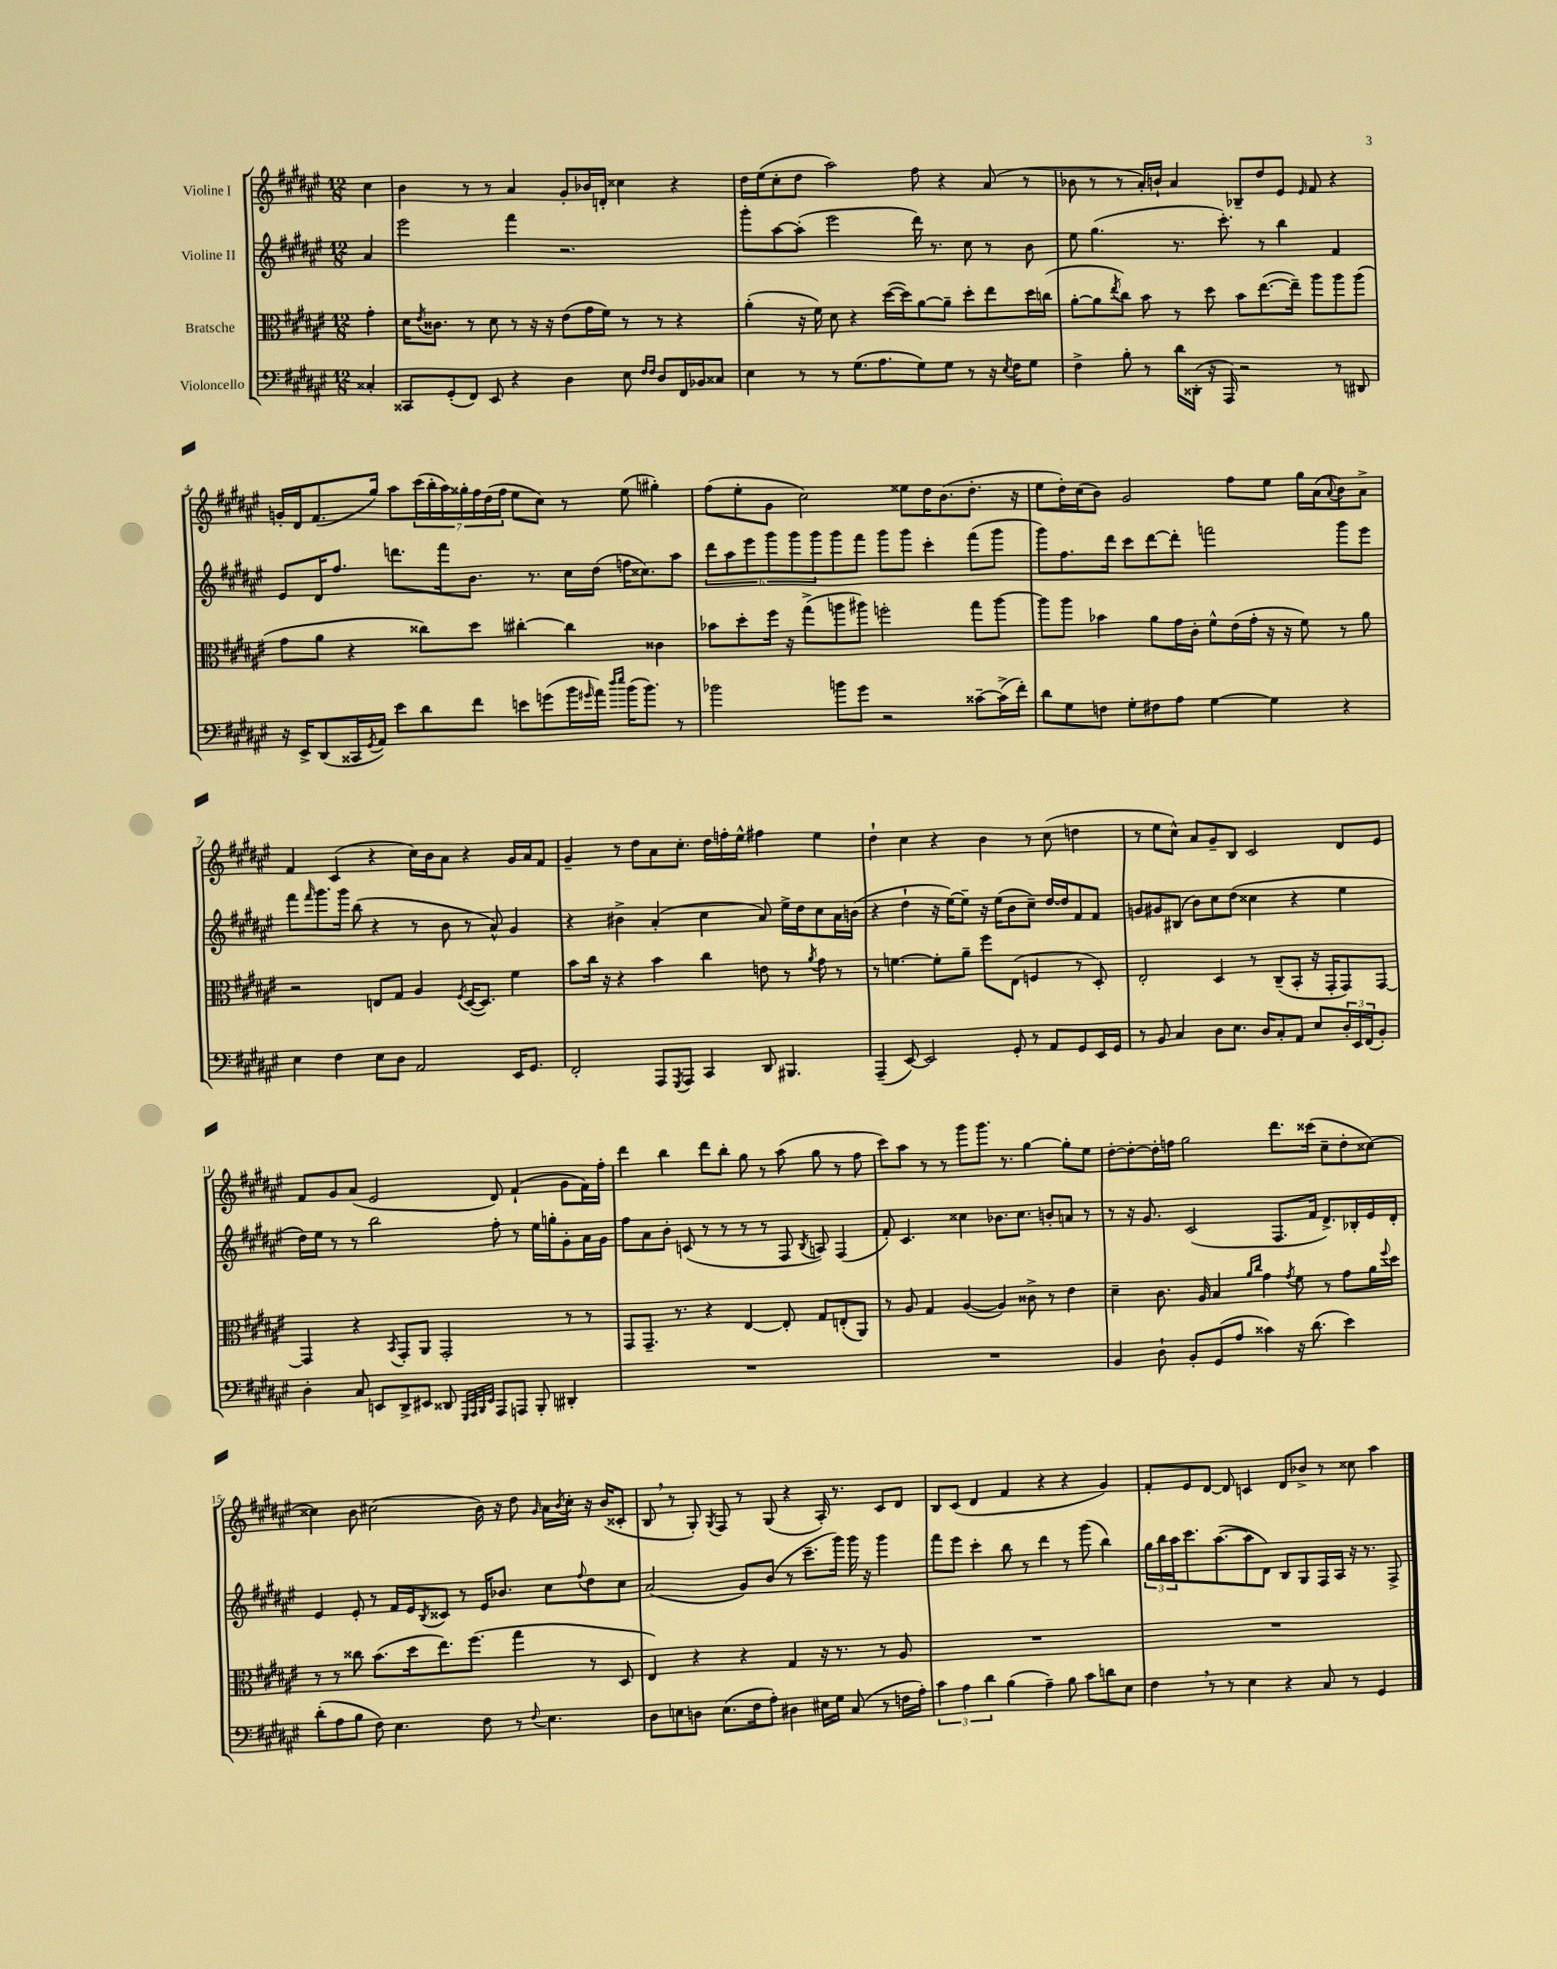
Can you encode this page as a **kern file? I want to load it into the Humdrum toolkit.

**kern	**kern	**kern	**kern
*part4	*part3	*part2	*part1
*staff4	*staff3	*staff2	*staff1
*I"Violoncello	*I"Bratsche	*I"Violine II	*I"Violine I
*clefF4	*clefC3	*clefG2	*clefG2
*k[f#c#g#d#a#e#]	*k[f#c#g#d#a#e#]	*k[f#c#g#d#a#e#]	*k[f#c#g#d#a#e#]
*M12/8	*M12/8	*M12/8	*M12/8
=	=	=	=
4C##X'/	4g#'\	4a#/	4cc#\
=1	=1	=1	=1
8CC##X/L	16d#\KL	2eee#\	4b\
.	8qe#/	.	.
.	8.c##X\J	.	.
(8GG#'/	.	.	.
8FF#/J)	8r	.	8r
8EE#/	8d#\	.	8r
4r	8r	4fff#\	4a#/
.	16r	.	.
.	16r	.	.
4D#\	(8e#\L	2.r	8g#'/L
.	16g#\L	.	16b-X/L
.	16f#\JJ)	.	16dn'/JJ
8E#\	8r	.	4cc##X\
16qqF#/LL	.	.	.
16qqF#/JJ	.	.	.
8D#/L	8r	.	.
16FF#/L	4r	.	4r
16BB-X/J	.	.	.
8C##X/J	.	.	.
=2	=2	=2	=2
4E#\	(4a#'\	8ggg#'\L	16dd#\LL
.	.	.	(16ee#\J
.	.	[8aa#\	8cc#'\
8r	16r	(8aa#'\J]	8dd#\J
.	16f#\)	.	.
8r	8d#\	2eee#\	2aa#\)
(8.G#\L	4r	.	.
8.A#\	.	.	.
.	([16dd#\LL	.	.
.	16dd#\J])	.	.
8G#\)	[8a#\	16ddd#\)	8ff#\
.	.	8.r	.
8G#\J	8a#~\J]	.	4r
8r	8dd#'\L	8cc#\	.
16r	8ee#\	8r	(8a#/
8qE#/	.	.	.
16F#\KL	.	.	.
8G#\J	16dd#\L	8b\	8r
.	(16ccn\JJ	.	.
=3	=3	=3	=3
4F#^\	[8a#'\L	8ee#\	8b-X\
.	8a#\]	(4.gg#\	8r
.	8qee#/	.	.
8B'\	8cc#\J)	.	8r
8r	8b\	.	16a#'/LL)
.	.	.	16bn`/JJ
16d#\LL	8r	8.r	4a#/
(16DD##X'\JJ	.	.	.
16r	8dd#\	.	.
16AAA#/)	.	8.ccc#'\)	.
2r	8b\L	.	8B-X~/L
.	([8.ee#\	8r	8dd#/
.	.	4bb\	8e#/J
.	16ee#~\Jk])	.	.
.	.	.	16qqe#/
.	8aa#\L	.	8f#/
8r	8aa#\	4f#/	4r
8DD#X/	(8aa#\J	.	.
!!LO:LB:g=z
=4	=4	=4	=4
16r	8g#\L	8e#/L	16gn'/LL
16EE#^/KL	.	.	16d#/J
(8DD#/	8a#\J	16d#/K	(8.f#/
.	.	8.ff#/J	.
16CC##X/L	4r	.	.
8qGG#/	.	.	.
16AA#/JJ)	.	.	16gg#/Jk)
8e#\L	.	8.dddn\L	8aa#\L
8d#\	8cc##X\L)	.	(28ccc#\L
.	.	.	28bb'\
.	.	16fff#\k	.
.	.	.	28aa#\)
.	.	.	28gg##X'\
8f#\J	8dd#\J	8.b\J	.
.	.	.	28ff#\
.	.	.	(28dd#\
.	.	.	28ff#\JJ
8en\L	[4cc#X'\	.	8ee#\L
.	.	8.r	.
(8gn\	.	.	8cc#\J)
16b\L	4cc#\]	16cc#\LL	8r
16qqg#X/	.	.	.
16a#\JJ)	.	(16dd#\JJ	.
16qqdd#/LL	.	.	.
16qqee#/JJ	.	.	.
(16b\KL	.	16ffn\KL	(8ee#\
8.b\J)	.	8.cc##X\)	.
.	4c##X\	.	4gg#X'\)
8r	.	8aa#\J	.
=5	=5	=5	=5
2b-X\	8b-X\L	12ddd#\L	(8ff#\L
.	.	12aa#\	.
.	8dd#'\	.	8ee#'\
.	.	12eee#\	.
.	16ff#\Jk	12ggg#\	8g#\J
.	16r	.	.
.	.	12ggg#\	.
.	(8gg#^\L	.	2cc#\)
.	.	12ggg#\	.
8bn\L	8aan\	8ggg#\	.
8g#\J	8aa#X\J)	8fff#\J	.
2r	2ffn'\	8ggg#\L	.
.	.	8ggg#\J	8ee##X\L
.	.	4ccc#'\	16dd#\K
.	.	.	(8.b\
[8c##X~\L	8gg#\L	(8fff#\L	8.dd#'\J
(16c##^\L]	[8aa#\J	8ggg#\J	.
16f#'\JJ)	.	.	16r
=6	=6	=6	=6
8d#\L	8aa#\L]	8ggg#\L)	8ee#\L
8G#\	8aa#\J	8.ff#\	16dd#'\L)
.	.	.	(16cc#\J
8Fn\J	4b-X\	.	8b\J)
.	.	16ddd#\Jk	.
8G#'\L	.	8ccc#\L	2g#/
8F#X\	8a#\L	[8ddd#\	.
8A#\J	16g#\L	8ddd#'\J]	.
.	16c#'\JJ	.	.
[4G#\	8f#^^\L	2fffn\	.
.	(16e#\L	.	8ff#\L
.	16g#'\JJ	.	.
4G#\]	16r	.	8ee#\J
.	16r	.	.
.	8f#\)	.	16gg#\LL
.	.	.	(16a#\J
.	.	.	8qqa#/
4r	8r	8ggg#\L	8b\)
.	8a#\	8eee#\J	8a#^\J
!!LO:LB:g=z
=7	=7	=7	=7
4E#\	2r	8fff#\L	4f#/
.	.	16qqfff#/	.
.	.	8.ggg#\	.
4F#\	.	.	(4c#/
.	.	16ggg#\Jk	.
.	.	(8bb\	.
8E#\L	8En/L	4r	4r
8D#\J	8G#/J	.	.
2AA#/	4A#/	8r	16cc#\LL)
.	.	.	16b\J
.	.	8b\	8a#\J
.	8qF#/	.	.
.	([16D#/KL	8r	4r
.	8.D#/J])	.	.
.	.	8a#^^/)	.
16EE#/KL	4f#\	4g#/	16g#/LL
8.GG#/J	.	.	16a#/J
.	.	.	8f#/J
=8	=8	=8	=8
2FF#'/	8b\L	4r	4g#~/
.	16cc#\Jk	.	.
.	16r	.	.
.	4r	4b#X^\	8r
.	.	.	8dd#\L
8AAA#/L	4b\	(4a#'/	8a#\
8qGGG#/	.	.	.
8AAA#/J	.	.	8.cc#'\J
4CC#/	4cc#\	4cc#\	.
.	.	.	16dd#\LL
.	.	.	16ffn'\
.	.	.	16ee#^^\JJ
8DD#/	8en\	8a#/)	4ff#X\
4.BBB#X/	8r	16ee#^\LL	.
.	.	16dd#\J	.
.	8qa#/	.	.
.	8g#\	8cc#\	4ee#\
.	8r	16a#\L	.
.	.	(16bn\JJ	.
=9	=9	=9	=9
(4AAA#~/	8r	4r	4dd#`\
.	[4.fn\	.	.
[8EE#/)	.	4dd#`\	4cc#\
2EE#/]	.	.	.
.	8f'\L]	16r	4r
.	.	[16ee#\KL)	.
.	8a#~\J	8ee#~\J]	.
.	8ff#\L	16r	4b\
.	.	(16ee#\KL	.
8GG#'/	(8E#\J	8b\	.
8r	4Fn/	8cc#~\J)	8r
8AA#/L	.	[16dd#/LL	(8cc#\
.	.	16dd#/J]	.
8GG#/	8r	8f#/	4ddn\
16EE#/L	8D#'/)	8f#/J	.
16GG#/JJ	.	.	.
=10	=10	=10	=10
8r	2E#'/	8gn/L	8r
8BB/	.	8g#X/	8ee#\L
4C#/	.	(8B#X/J	8cc#^^\J)
.	.	8b\L)	8a#/L
8D#\L	4D#/	8cc#\	8g#~/
8.E#\J	.	(8dd#\J	8B/J
.	8r	4cc##X\	2c#/
16D#/KL	.	.	.
8C#'/	(8C#~/L	.	.
8AA#/J	8BB'/J	4r	.
8E#/L	16r	.	.
.	16GG#'/KL	.	.
24D#'/L	8GG#/)	4ee#\	8d#/L
24EE#/	.	.	.
(24FF#/J	.	.	.
8BB'/J)	[8GG#/J	.	8e#/J
!!LO:LB:g=z
=11	=11	=11	=11
4D#'\	4GG#/]	16dd#\LL)	8f#/L
.	.	16ee#\JJ	.
.	.	8r	8g#/
8C#/	4r	8r	(8a#/J
8EEn/L	.	2bb\	2e#/
.	8qBB/	.	.
8DD#^/	8GG#'/L	.	.
8EE#X/J	8AA#/J	.	.
8DD##X/	2GG#'/	.	.
32qqGGG#/LLL	.	.	.
32qqAAA#/	.	.	.
32qqBBB/	.	.	.
32qqEE#/JJJ	.	.	.
8AAA#/L	.	8ff#'\	8d#/)
8AAAn/J	.	8r	(4f#`/
8BBB'/	.	16ee#\LL	.
.	.	16ggn'\J	.
4DD#X'/	8r	8g#'\	8g#\L
.	8r	16a#\L	16f#\L)
.	.	16g#\JJ	16ff#'\JJ
=12	=12	=12	=12
1.r	8GG#/L	8ff#\L	4ddd#\
.	8.GG#~/J	8a#\	.
.	.	8b'\J	4bb\
.	8.r	.	.
.	.	(8cn/	.
.	4r	8r	8ddd#\L
.	.	8r	8bb'\J
.	[4E#/	8r	8gg#\
.	.	8r	8r
.	8E#'/]	8F#/	(8aa#\
.	.	8qB/	.
.	8G#/L	8An/)	8gg#\
.	(8En'/	(4F#/	8r
.	8AA#/J)	.	8ff#\
=13	=13	=13	=13
1.r	8r	8f#'/)	8ccc#\L)
.	8A#/	4.c#/	8aa#\J
.	4G#/	.	8r
.	.	.	8r
.	([4A#/	4cc##X\	8ggg#\L
.	.	.	8.ggg#\J
.	4A#/])	8.b-X\L	.
.	.	.	8.r
.	.	8.cc##\J	.
.	8c##X^\	.	[4gg#\
.	8r	8bn'/L	.
.	4e#\	8an/J	8gg#'\L]
.	.	8r	8ee#\J
=14	=14	=14	=14
4BB/	4d#~\	8r	[8dd#'\L
.	.	16r	8dd#'\_
.	.	8.g#/	.
8D#`\	8.c#\	.	16dd#'\L]
.	.	.	16ffn\JJ
8BB'/L	.	(2c#/	2gg#\
.	16A#/	.	.
(8GG#/	4B/	.	.
8A#/J	.	.	.
.	16qqa#/LL	.	.
.	16qqcc#/JJ	.	.
4c##X\)	4g#\	.	.
.	.	8.F#/L	8.ddd#\L
.	8qg#/	.	.
16r	8f#\	.	.
(8.d#\	.	16f#/Jk	(16ccc##X\Jk
.	8r	8.d#^/L)	8cc#~\L
4e#\)	8g#\L	.	8dd#'\
.	.	16B-X'/L	.
.	16a#\L	16e#/	[8cc##X\J)
.	8qqff#/	.	.
.	16dd#\JJ	16d#'/JJ	.
!!LO:LB:g=z
=15	=15	=15	=15
(8d#'\L	8r	4e#/	4cc##X\]
8A#\	8r	.	.
8B\J	8cc##X\	8e#'/	8b\
8F#\)	(8.b\L	8r	(2cc#X\
4.E#\	.	16f#/LL	.
.	16dd#\k	16e#/J	.
.	.	8qB/	.
.	8.ee#\)	8c##X/J	.
.	.	8r	.
.	(8.ff#\J	.	.
8F#\	.	16e#/KL	16b\)
.	.	8.b-X/J	16r
8r	4gg#\	.	8dd#\
8qqF#/	.	.	16qqg#/
4.E#\	.	8cc#\L	16a#\LL
.	.	.	8qb/
.	.	.	16cc#'\JJ
.	.	8qqff#/	.
.	8r	8dd#\	16r
.	.	.	(16b/KL
.	8D#/	8cc#\J	8c##X'/J
=16	=16	=16	=16
8D#\L	4E#/)	(2a#/	8B,/
8En\	.	.	8r
8Dn\J	4r	.	8G#'/)
.	.	.	8qG#/
(8.E\L	.	.	8F#/
.	4r	8g#/L)	8r
16F#\k	.	.	.
8A#'\J)	.	(8b/J	(8G#/
4D#X\	4G#/	8r	4r
.	.	8.ccc#~\L	.
16E#X\LL	16r	.	16A#'/)
16G#\JJ	8.r	16ggg#\Jk)	8.r
(8C#/	.	16ggg#\	.
.	.	16r	.
8r	8r	4ggg#\	8c#/L
16Fn\LL	8A#/	.	8d#/J
16A#'\JJ)	.	.	.
=17	=17	=17	=17
6c#\	1.r	8fff#\L	8B/L
.	.	8eee#\J	(8c#/J
6A#\	.	.	.
.	.	4ccc#'\	4d#/
6d#\	.	.	.
(4B\	.	8bb\	4f#/
.	.	8r	.
4A#~\)	.	4ddd#\	4r
8B\	.	8r	4r
8c#\L	.	(8ggg#\	.
8dn\	.	4bb\)	4g#/)
8E#\J	.	.	.
=18	=18	=18	=18
4F#,\	1.r	24gg#\LL	8f#'/L
.	.	24bb\	.
.	.	24aa#\J	.
.	.	8.ccc#\	8e#/
8r	.	.	[8d#/J
.	.	([8.aa#\	.
8r	.	.	8d#/]
4E#\	.	8aa#\]	4cn/
.	.	8d#\J)	.
4r	.	8B/L	8d#/L
.	.	8G#/	8b-X^/J
8C#/	.	16F#/L	8r
.	.	16A#/JJ	.
8r	.	16r	8cc##X\
.	.	8.r	.
4GG#/	.	.	4aa#\
.	.	8F#^/	.
==	==	==	==
*-	*-	*-	*-
